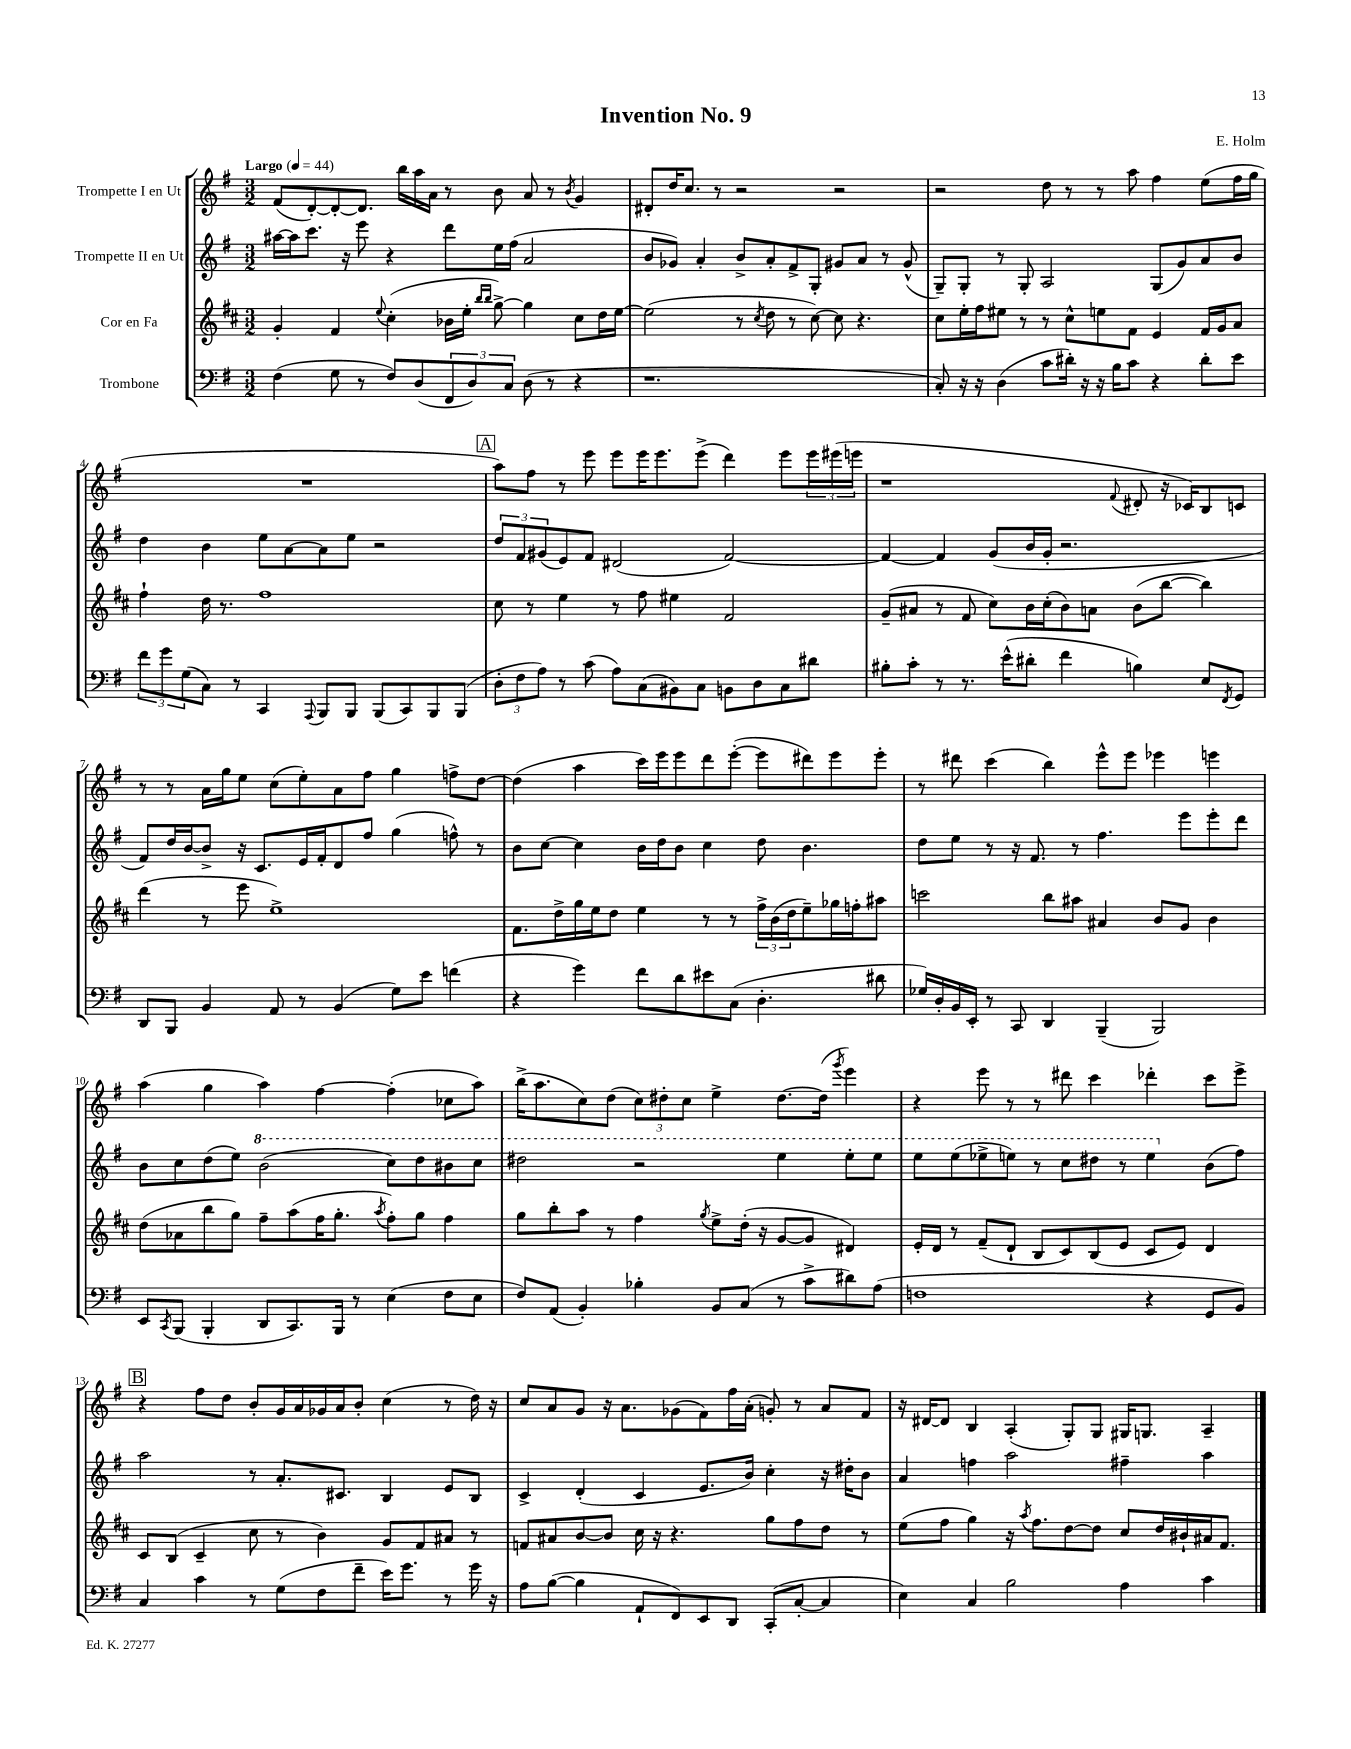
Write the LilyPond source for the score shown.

\header { title = "Invention No. 9" composer = "E. Holm" }
<<
\new StaffGroup <<
\new Staff = "s0" \with { instrumentName = "Trompette I en Ut" } {
    \clef treble \key g \major \numericTimeSignature \time 3/2 \tempo "Largo" 4 = 44
    fis'8( d'8~-.) d'8~-. d'8. b''16 a''16 a'16 r8 b'8 a'8 r8 \acciaccatura { b'8 } g'4 |
    dis'8-. d''16 c''8. r8 r2 r2 |
    r2 d''8 r8 r8 a''8 fis''4 e''8( fis''16 g''16 |
    R1. |
    \mark \markup { \box "A" } a''8) fis''8 r8 e'''8 e'''8 e'''16 e'''8. e'''8->( d'''4) e'''8 \tuplet 3/2 { e'''16 eis'''16( e'''16 } |
    r1 \appoggiatura { fis'8 } dis'8-. r16 ces'16) b8 c'8 |
    r8 r8 a'16 g''16 e''8 c''8( e''8-.) a'8 fis''8 g''4 f''8-> d''8~ |
    d''4( a''4 c'''16) e'''16 e'''8 d'''8 e'''8~-.( e'''8 dis'''8) e'''8 e'''8-. |
    r8 dis'''8 c'''4( b''4) e'''8-^ e'''8 ees'''4 e'''4 |
    a''4( g''4 a''4) fis''4~ fis''4-.( ces''8 a''8) |
    b''16->( a''8. c''8) d''8( \tuplet 3/2 { c''8) dis''8-. c''8 } e''4-> dis''8.~ dis''16( \acciaccatura { g'''8 } e'''4) |
    r4 e'''8 r8 r8 dis'''8 c'''4 des'''4-. c'''8 e'''8-> |
    \mark \markup { \box "B" } r4 fis''8 d''8 b'8-. g'16 a'16 ges'16 a'16 b'8-. c''4( r8 d''16) r16 |
    c''8 a'8 g'8 r16 a'8. ges'8( fis'8) fis''16 a'16-.( g'8-.) r8 a'8 fis'8 |
    r16 dis'16~ dis'8 b4 a4-.( g8-.) g8 gis16 g8. a4-- \bar "|." |
}
\new Staff = "s1" \with { instrumentName = "Trompette II en Ut" } {
    \clef treble \key g \major \numericTimeSignature \time 3/2
    ais''16~ ais''16 c'''8. r16 e'''8 r4 d'''8 e''16 fis''16( a'2 |
    b'8 ges'8) a'4-. b'8-> a'8-. fis'8-> g8-. gis'8 a'8 r8 gis'8-^( |
    g8--) g8-. r8 g8-. a2 g8( g'8) a'8 b'8 |
    d''4 b'4 e''8 a'8~ a'8 e''8 r2 |
    \mark \markup { \box "A" } \tuplet 3/2 { d''8 fis'8 gis'8( } e'8) fis'8 dis'2( fis'2~) |
    fis'4~ fis'4 g'8( b'16 g'16-. r2. |
    fis'8) d''16 b'16~ b'8-> r16 c'8. e'16 fis'16-. d'8 fis''8 g''4( f''8-^) r8 |
    b'8 c''8~ c''4 b'16 d''16 b'8 c''4 d''8 b'4. |
    d''8 e''8 r8 r16 fis'8. r8 fis''4. e'''8 e'''8-. d'''8 |
    b'8 c''8 d''8( e''8) \ottava #1 b''2( c'''8) d'''8 bis''8 c'''8 |
    dis'''2 r2 e'''4 e'''8-. e'''8 |
    e'''8 e'''8( ees'''8-> e'''8) r8 c'''8 dis'''8 r8 e'''4 \ottava #0 b'8( fis''8) |
    \mark \markup { \box "B" } a''2 r8 a'8.-. cis'8. b4 e'8 b8 |
    c'4-> d'4-.( c'4 e'8. b'16) c''4-. r16 dis''16-. b'8 |
    a'4 f''4 a''2 fis''4-- a''4 \bar "|." |
}
\new Staff = "s2" \with { instrumentName = "Cor en Fa" } {
    \clef treble \key d \major \numericTimeSignature \time 3/2
    g'4-. fis'4 \appoggiatura { e''8 } cis''4-.( bes'16 e''16-. \grace { b''16 b''16 } g''8~->) g''4 cis''8 d''16 e''16~ |
    e''2( r8 \acciaccatura { cis''8 } d''8 r8 cis''8~) cis''8 r4. |
    cis''8 e''16-. fis''16 eis''8 r8 r8 cis''8-^ e''8 fis'8 e'4 fis'16 g'16 a'8 |
    fis''4-! d''16 r8. fis''1 |
    \mark \markup { \box "A" } cis''8 r8 e''4 r8 fis''8 eis''4 fis'2 |
    g'8--( ais'8 r8 fis'8 cis''8) b'16 cis''16-.( b'8) a'8 b'8( b''8~ b''4) |
    d'''4( r8 e'''8 e''1->) |
    fis'8. d''16-> g''16 e''16 d''8 e''4 r8 r8 \tuplet 3/2 { fis''16-> b'16( d''16 } e''8--) ges''16 f''16-. ais''8 |
    c'''2 b''8 ais''8 ais'4 b'8 g'8 b'4 |
    d''8( aes'8 b''8 g''8) fis''8-- a''8( fis''16 g''8.-. \acciaccatura { a''8 } fis''8-.) g''8 fis''4 |
    g''8 b''8-. a''8 r8 fis''4 \acciaccatura { g''8 } e''8-> d''16-.( r16 g'8~ g'8 dis'4) |
    e'16-. d'16 r8 fis'8--( d'8-! b8 cis'8) b8( e'8 cis'8 e'8) d'4 |
    \mark \markup { \box "B" } cis'8 b8( cis'4-- cis''8 r8 b'4) g'8 fis'8 ais'8 r8 |
    f'8 ais'8 b'8~ b'8 cis''16 r16 r4. g''8 fis''8 d''8 r8 |
    e''8( fis''8 g''4) r16 \acciaccatura { a''8 } fis''8. d''8~ d''8 cis''8 d''16 bis'16-! ais'16 fis'8. \bar "|." |
}
\new Staff = "s3" \with { instrumentName = "Trombone" } {
    \clef bass \key g \major \numericTimeSignature \time 3/2
    fis4( g8 r8 fis8) d8( \tuplet 3/2 { fis,8 d8) c8 } d8( r8 r4 |
    r1. |
    c8-.) r16 r16 d4( c'8 dis'16-.) r16 r16 b16 c'8 r4 dis'8-. e'8 |
    \tuplet 3/2 { fis'8 g'8 g8( } c8) r8 c,4 \appoggiatura { a,,8 } b,,8 b,,8 b,,8( c,8) b,,8 b,,8( |
    \mark \markup { \box "A" } \tuplet 3/2 { d8-. fis8 a8) } r8 c'8( a8) c8( bis,8) c8 b,8 d8 c8 dis'8 |
    bis8-. c'8-. r8 r8. e'16-^( dis'8-. fis'4 b4) e8 \acciaccatura { fis,8 } g,8 |
    d,8 b,,8 b,4 a,8 r8 b,4( g8) e'8 f'4( |
    r4 g'4) fis'8 d'8 eis'8 c8( d4.-. dis'8 |
    ges16) d16-. b,16 e,16-. r8 c,8 d,4 b,,4--( b,,2) |
    e,8 \acciaccatura { c,8 } b,,8( b,,4-. d,8 c,8.) b,,16 r8 e4( fis8 e8 |
    fis8) a,8( b,4-.) bes4-. b,8 c8( r8 c'8-> dis'8) a8( |
    f1 r4 g,8 b,8) |
    \mark \markup { \box "B" } c4 c'4 r8 g8( fis8 fis'8-- e'16) g'8. r8 g'16 r16 |
    a8 b8~( b4 a,8-! fis,8) e,8 d,8 c,8-.( c8~-. c4 |
    e4) c4 b2 a4 c'4 \bar "|." |
}
>>
>>
